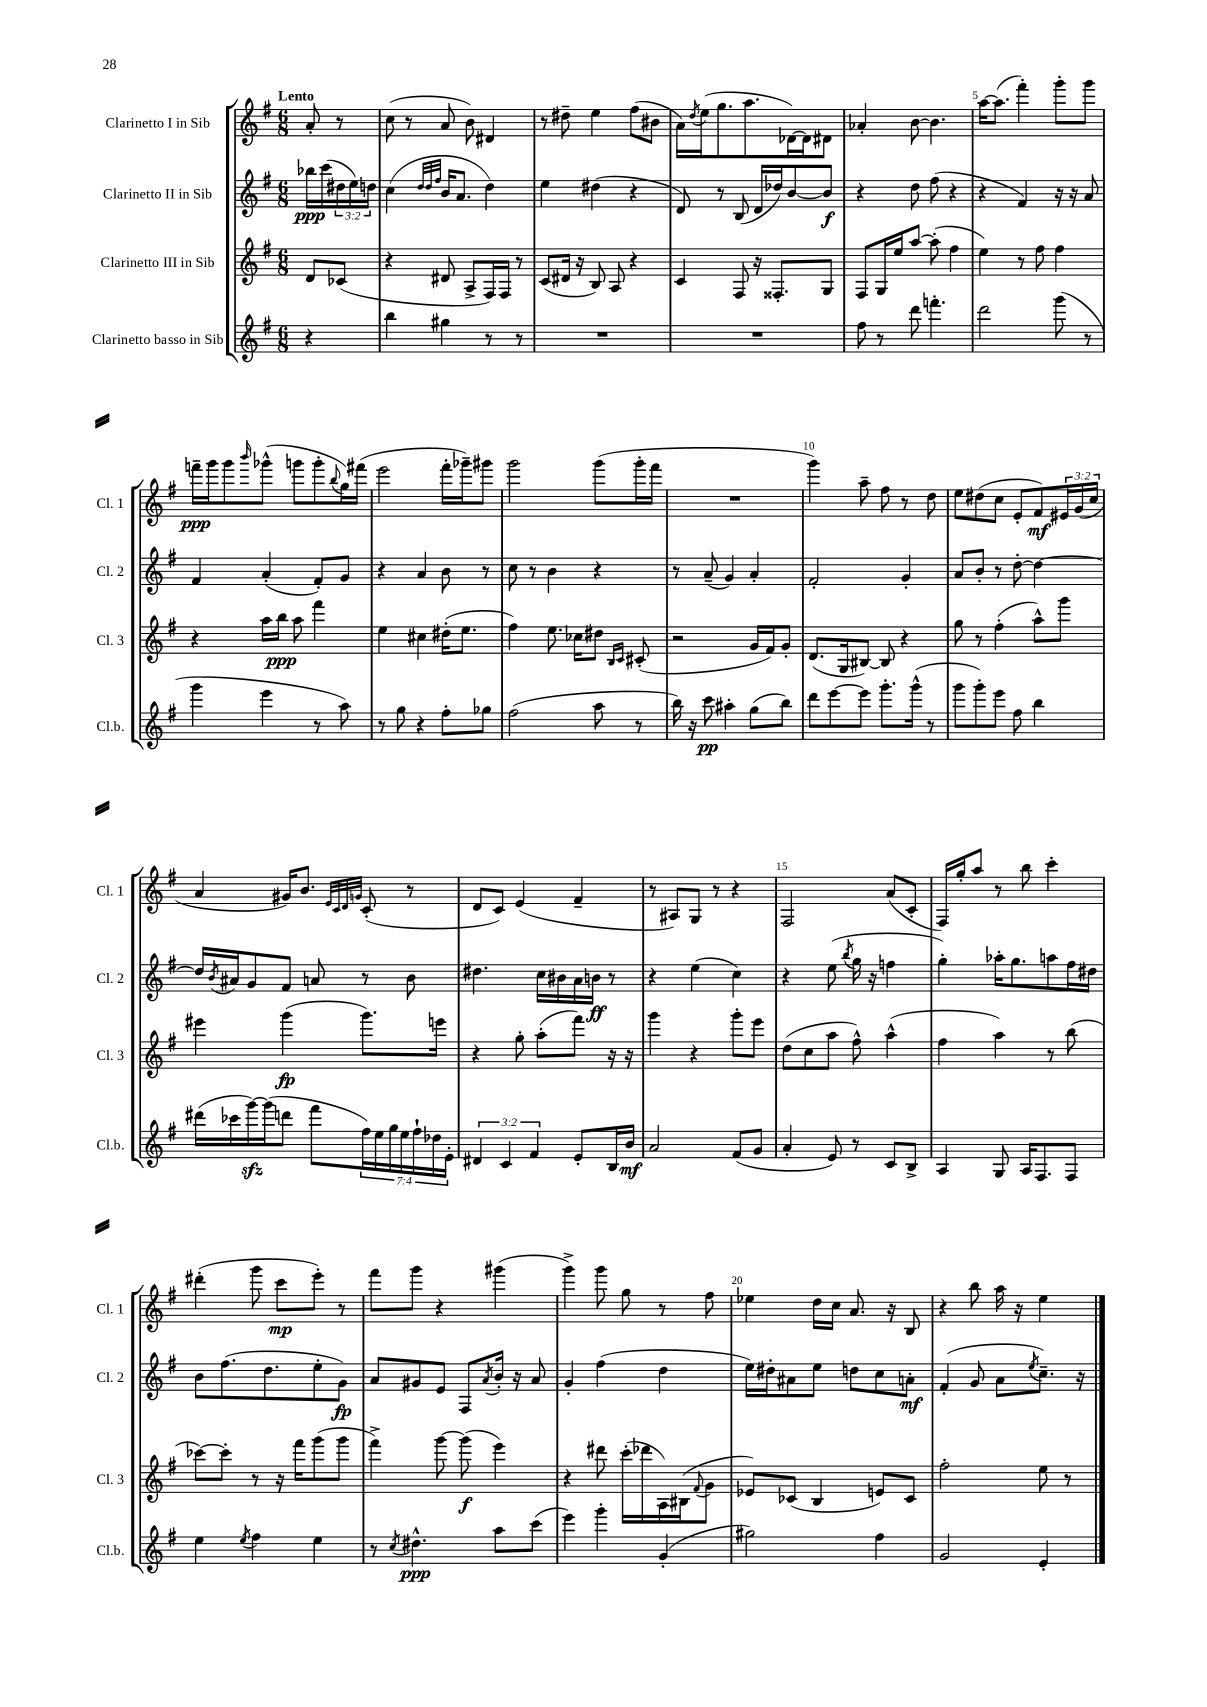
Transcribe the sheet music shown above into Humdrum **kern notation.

**kern	**dynam	**kern	**dynam	**kern	**dynam	**kern	**dynam
*part4	*part4	*part3	*part3	*part2	*part2	*part1	*part1
*staff4	*staff4	*staff3	*staff3	*staff2	*staff2	*staff1	*staff1
*I"Clarinetto basso in Sib	*	*I"Clarinetto III in Sib	*	*I"Clarinetto II in Sib	*	*I"Clarinetto I in Sib	*
*I'Cl.b.	*	*I'Cl. 3	*	*I'Cl. 2	*	*I'Cl. 1	*
*clefG2	*	*clefG2	*	*clefG2	*	*clefG2	*
*k[f#]	*	*k[f#]	*	*k[f#]	*	*k[f#]	*
*M6/8	*	*M6/8	*	*M6/8	*	*M6/8	*
=	=	=	=	=	=	=	=
!	!	!	!	!	!	!LO:TX:a:B:t=Lento	!
4r	.	8d/L	.	16bb-X\LL	ppp	8a'/	.
.	.	.	.	(16ccc\	.	.	.
.	.	(8c-X/J	.	24dd#X\	.	8r	.
.	.	.	.	24ee\)	.	.	.
.	.	.	.	24ddn\JJ	.	.	.
=1	=1	=1	=1	=1	=1	=1	=1
4bb\	.	4r	.	(4cc\	.	(8cc\	.
.	.	.	.	.	.	8r	.
.	.	.	.	32qqdd/LLL	.	.	.
.	.	.	.	32qqdd/	.	.	.
.	.	.	.	32qqff#/JJJ	.	.	.
4gg#X\	.	8d#X/	.	16b/KL	.	8a/	.
.	.	.	.	8.a/J	.	.	.
.	.	8A^/L	.	.	.	8b\)	.
8r	.	16F#/L)	.	4dd\)	.	4d#X/	.
.	.	16F#/JJ	.	.	.	.	.
8r	.	8r	.	.	.	.	.
=2	=2	=2	=2	=2	=2	=2	=2
2.r	.	(8c/L	.	4ee\	.	8r	.
.	.	16d#X/Jk	.	.	.	8dd#X~\	.
.	.	16r	.	.	.	.	.
.	.	8B/)	.	(4dd#X\	.	4ee\	.
.	.	8A/	.	.	.	.	.
.	.	4r	.	4r	.	(8ff#\L	.
.	.	.	.	.	.	8b#X\J	.
=3	=3	=3	=3	=3	=3	=3	=3
2.r	.	4c/	.	8d/)	.	16a\LL)	.
.	.	.	.	.	.	8qdd/	.
.	.	.	.	.	.	(16ee\J	.
.	.	.	.	8r	.	8.gg\	.
.	.	8F#/	.	(8B/	.	.	.
.	.	.	.	.	.	8.aa\	.
.	.	16r	.	16d/LL	.	.	.
.	.	8.F##X'/L	.	16dd-X/J)	.	.	.
.	.	.	.	[8b/	.	[16d-X\L)	.
.	.	.	.	.	.	16d-\J]	.
.	.	8G/J	.	8b/J]	f	8d#X\J	.
=4	=4	=4	=4	=4	=4	=4	=4
8ff#\	.	8F#/L	.	4r	.	4a-X'/	.
8r	.	16G/L	.	.	.	.	.
.	.	16ee/J	.	.	.	.	.
8ddd\	.	[8aa/J	.	8dd\	.	[8b\	.
4.fffn'\	.	(8aa'\]	.	(8ff#\	.	4.b\]	.
.	.	4ff#\	.	4r	.	.	.
=5	=5	=5	=5	=5	=5	=5	=5
2ddd\	.	4ee\)	.	4r	.	[16aa\KL	.
.	.	.	.	.	.	(8.aa\J]	.
.	.	8r	.	4f#/)	.	4fff#'\)	.
.	.	8ff#\	.	.	.	.	.
(8ggg\	.	4ff#\	.	16r	.	8ggg'\L	.
.	.	.	.	16r	.	.	.
8r	.	.	.	8a/	.	8ggg\J	.
!!LO:LB:g=z
=6	=6	=6	=6	=6	=6	=6	=6
4ggg\	.	4r	.	4f#/	.	16fffn~\LL	ppp
.	.	.	.	.	.	16ggg\J	.
.	.	.	.	.	.	8ggg\	.
.	.	.	.	.	.	16qqbbb/	.
4eee\	.	16aa\LL	.	(4a'/	.	(8ggg-X^^\J	.
.	.	16bb\JJ	ppp	.	.	.	.
.	.	8aa\	.	.	.	8gggn\L	.
8r	.	4fff#\	.	8f#'/L)	.	8ggg'\	.
.	.	.	.	.	.	8qqbb/	.
8aa\)	.	.	.	8g/J	.	16gg\L)	.
.	.	.	.	.	.	(16fff#X\JJ	.
=7	=7	=7	=7	=7	=7	=7	=7
8r	.	4ee\	.	4r	.	2eee\	.
8gg\	.	.	.	.	.	.	.
4r	.	4cc#X\	.	4a/	.	.	.
8ff#'\L	.	(16dd#X'\KL	.	8b\	.	16fff#'\LL	.
.	.	8.ee\J	.	.	.	16ggg-X~\J)	.
8gg-X\J	.	.	.	8r	.	8ggg#X\J	.
=8	=8	=8	=8	=8	=8	=8	=8
(2ff#\	.	4ff#\)	.	8cc\	.	2ggg\	.
.	.	.	.	8r	.	.	.
.	.	8.ee\	.	4b\	.	.	.
.	.	16cc-X\KL	.	.	.	.	.
8aa\	.	8dd#X\J	.	4r	.	(8ggg\L	.
.	.	16qqB/LL	.	.	.	.	.
.	.	16qqc/JJ	.	.	.	.	.
8r	.	(8c#X'/	.	.	.	16ggg'\L	.
.	.	.	.	.	.	16fff#\JJ	.
=9	=9	=9	=9	=9	=9	=9	=9
16bb\)	.	2r	.	8r	.	2.r	.
16r	.	.	.	.	.	.	.
8ccc\	pp	.	.	(8a~/	.	.	.
4aa#X'\	.	.	.	4g/)	.	.	.
(8gg\L	.	16g/LL	.	4a'/	.	.	.
.	.	16f#/J)	.	.	.	.	.
8bb\J)	.	8g'/J	.	.	.	.	.
=10	=10	=10	=10	=10	=10	=10	=10
8ddd\L	.	(8.d/L	.	2f#'/	.	4ggg\)	.
[8eee\	.	.	.	.	.	.	.
.	.	16G/k	.	.	.	.	.
8eee\J]	.	[8B#X/J)	.	.	.	8aa~\	.
8.ggg'\L	.	8B#/]	.	.	.	8ff#\	.
.	.	4r	.	4g'/	.	8r	.
(16ggg^^\Jk	.	.	.	.	.	.	.
8r	.	.	.	.	.	8dd\	.
=11	=11	=11	=11	=11	=11	=11	=11
8ggg\L	.	8gg\	.	8a/L	.	8ee\L	.
8ggg'\)	.	8r	.	8b'/J	.	(8dd#X\	.
8eee\J	.	(4ff#'\	.	8r	.	8cc\J	.
8ff#\	.	.	.	[8dd'\	.	8e'/L	.
4bb\	.	8aa^^\L)	.	4dd\_	.	8f#/)	mf
.	.	8ggg\J	.	.	.	24e#X/L	.
.	.	.	.	.	.	(24g/	.
.	.	.	.	.	.	24cc/JJ	.
!!LO:LB:g=z
=12	=12	=12	=12	=12	=12	=12	=12
(16ddd#X\LL	.	4eee#X\	.	16dd/LL]	.	4a/	.
.	.	.	.	8qb/	.	.	.
16ccc-X\	.	.	.	16a#X/J	.	.	.
[16gggzz\)	.	.	.	8g/	.	.	.
(16ggg\J]	.	.	.	.	.	.	.
8dddn\J	.	(4ggg\	fp	8f#/J	.	16g#X/KL)	.
.	.	.	.	.	.	8.b/J	.
8fff#\L	.	.	.	8an/	.	.	.
.	.	.	.	.	.	32qqe/LLL	.
.	.	.	.	.	.	32qqc/	.
.	.	.	.	.	.	32qqd/	.
.	.	.	.	.	.	32qqgn/JJJ	.
28ff#\L)	.	8.ggg\L)	.	8r	.	(8c'/	.
28ee\	.	.	.	.	.	.	.
28gg\	.	.	.	.	.	.	.
28ee\	.	.	.	.	.	.	.
.	.	.	.	8b\	.	8r	.
28ff#`\	.	.	.	.	.	.	.
28dd-X\	.	.	.	.	.	.	.
.	.	16eeen\Jk	.	.	.	.	.
28e'\JJ	.	.	.	.	.	.	.
=13	=13	=13	=13	=13	=13	=13	=13
6d#X/	.	4r	.	4.dd#X\	.	8d/L	.
.	.	.	.	.	.	8c/J)	.
6c/	.	.	.	.	.	.	.
.	.	8gg'\	.	.	.	(4e/	.
6f#/	.	.	.	.	.	.	.
.	.	(8aa'\L	.	16cc\LL	.	.	.
.	.	.	.	16b#X\	.	.	.
8e'/L	.	8fff#\J)	.	16a\	.	4f#~/	.
.	.	.	.	16bn\JJ	ff	.	.
16B/L	.	16r	.	8r	.	.	.
16b/JJ	mf	16r	.	.	.	.	.
=14	=14	=14	=14	=14	=14	=14	=14
2a/	.	4ggg\	.	4r	.	8r	.
.	.	.	.	.	.	8A#X/L)	.
.	.	4r	.	(4ee\	.	8G/J	.
.	.	.	.	.	.	8r	.
(8f#/L	.	8ggg'\L	.	4cc\)	.	4r	.
8g/J	.	8eee\J	.	.	.	.	.
=15	=15	=15	=15	=15	=15	=15	=15
4a'/	.	(8dd\L	.	4r	.	2F#/	.
.	.	8cc\	.	.	.	.	.
8e/)	.	8aa\J	.	(8ee\	.	.	.
.	.	.	.	8qbb/	.	.	.
8r	.	8ff#^^\)	.	16gg\	.	.	.
.	.	.	.	16r	.	.	.
8c/L	.	(4aa^^\	.	4ffn\	.	(8a/L	.
8B^/J	.	.	.	.	.	8c'/J	.
=16	=16	=16	=16	=16	=16	=16	=16
4A/	.	4ff#\	.	4gg'\)	.	16F#/LL)	.
.	.	.	.	.	.	16gg'/J	.
.	.	.	.	.	.	8aa/J	.
8G/	.	4aa\)	.	16aa-X'\KL	.	8r	.
.	.	.	.	8.gg\	.	.	.
16A/KL	.	.	.	.	.	8bb\	.
8.F#/	.	.	.	.	.	.	.
.	.	8r	.	8aan\	.	4ccc'\	.
8F#/J	.	(8bb\	.	16ff#\L	.	.	.
.	.	.	.	16dd#X\JJ	.	.	.
!!LO:LB:g=z
=17	=17	=17	=17	=17	=17	=17	=17
4ee\	.	[8ccc-X\L)	.	8b\L	.	(4ddd#X'\	.
.	.	8ccc-'\J]	.	(8.ff#\	.	.	.
8qee/	.	.	.	.	.	.	.
4ff#\	.	8r	.	.	.	8ggg\	.
.	.	.	.	8.dd\	.	.	.
.	.	16r	.	.	.	8ccc\L	mp
.	.	16fff#\KL	.	.	.	.	.
4ee\	.	(8ggg\	.	8ee'\	.	8eee'\J)	.
.	.	8ggg\J	.	8g\J)	fp	8r	.
=18	=18	=18	=18	=18	=18	=18	=18
8r	.	4fff#^\)	.	8a/L	.	8fff#\L	.
8qcc/	.	.	.	.	.	.	.
4.dd#X^^\	ppp	.	.	8g#X/	.	8ggg\J	.
.	.	[8ggg\	.	8e/J	.	4r	.
.	.	(8ggg\]	f	8F#/L	.	.	.
.	.	.	.	8qa/	.	.	.
8aa\L	.	4eee\)	.	16b'/Jk	.	(4ggg#X\	.
.	.	.	.	16r	.	.	.
(8ccc\J	.	.	.	8a/	.	.	.
=19	=19	=19	=19	=19	=19	=19	=19
4eee\)	.	4r	.	4g'/	.	4ggg^\)	.
4ggg'\	.	8ddd#X\	.	(4ff#\	.	8ggg\	.
.	.	(16ccc'\LL	.	.	.	8gg\	.
.	.	16ddd-X\	.	.	.	.	.
(4g'/	.	16A\)	.	4dd\	.	8r	.
.	.	(16B#X\J	.	.	.	.	.
.	.	8qqf#/	.	.	.	.	.
.	.	8g\J	.	.	.	8ff#\	.
=20	=20	=20	=20	=20	=20	=20	=20
2gg#X\)	.	8e-X/L)	.	16ee\LL)	.	4ee-X\	.
.	.	.	.	16dd#X'\J	.	.	.
.	.	(8c-X/J	.	8a#X\	.	.	.
.	.	4B/	.	8ee\J	.	16dd\LL	.
.	.	.	.	.	.	16cc\JJ	.
.	.	.	.	8ddn\L	.	8.a/	.
4ff#\	.	8en/L)	.	8cc\	.	.	.
.	.	.	.	.	.	16r	.
.	.	8c-/J	.	8an'\J	mf	8B/	.
=21	=21	=21	=21	=21	=21	=21	=21
2g/	.	2ff#'\	.	(4f#'/	.	4r	.
.	.	.	.	8g/	.	8bb\	.
.	.	.	.	8a\L	.	16aa\	.
.	.	.	.	.	.	16r	.
.	.	.	.	8qee/	.	.	.
4e'/	.	8ee\	.	8.cc~\J)	.	4ee\	.
.	.	8r	.	.	.	.	.
.	.	.	.	16r	.	.	.
==	==	==	==	==	==	==	==
*-	*-	*-	*-	*-	*-	*-	*-
